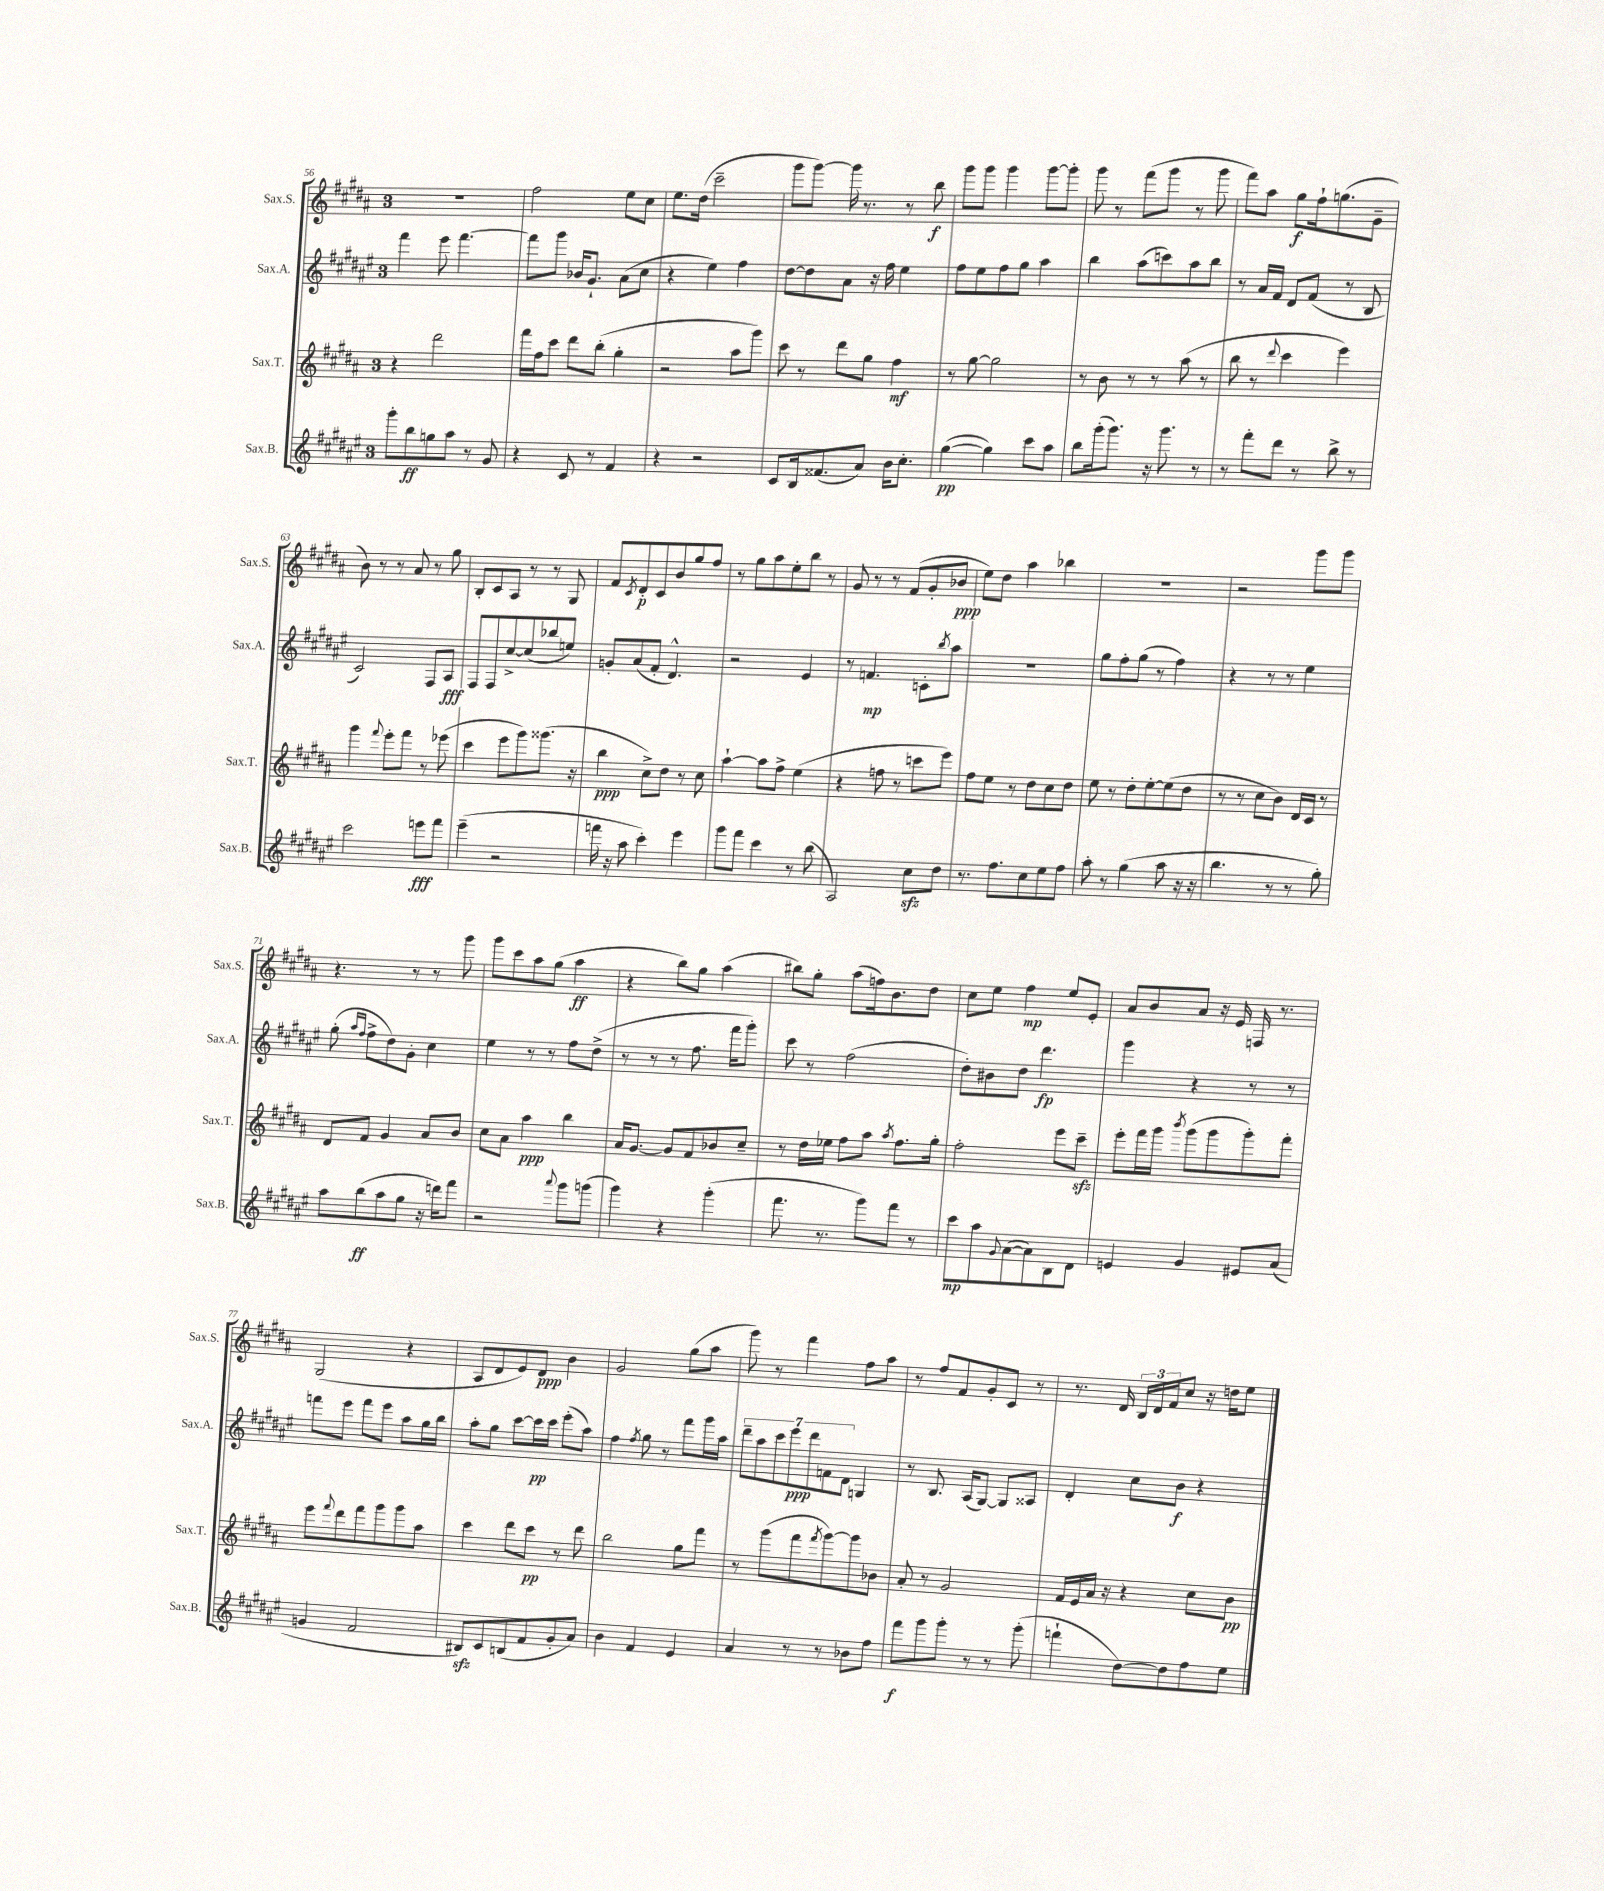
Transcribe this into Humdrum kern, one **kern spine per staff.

**kern	**dynam	**kern	**dynam	**kern	**dynam	**kern	**dynam
*part4	*part4	*part3	*part3	*part2	*part2	*part1	*part1
*staff4	*staff4	*staff3	*staff3	*staff2	*staff2	*staff1	*staff1
*I"Sax.B.	*	*I"Sax.T.	*	*I"Sax.A.	*	*I"Sax.S.	*
*I'Sax.B.	*	*I'Sax.T.	*	*I'Sax.A.	*	*I'Sax.S.	*
*clefG2	*	*clefG2	*	*clefG2	*	*clefG2	*
*k[f#c#g#d#a#e#]	*	*k[f#c#g#d#a#]	*	*k[f#c#g#d#a#e#]	*	*k[f#c#g#d#a#]	*
*M3/4	*	*M3/4	*	*M3/4	*	*M3/4	*
=56	=56	=56	=56	=56	=56	=56	=56
8ggg#'\L	.	4r	.	4fff#\	.	2.r	.
8bb\	ff	.	.	.	.	.	.
8ggn\	.	2ddd#\	.	8eee#\	.	.	.
8aa#\J	.	.	.	[4.fff#\	.	.	.
8r	.	.	.	.	.	.	.
8g#/	.	.	.	.	.	.	.
=57	=57	=57	=57	=57	=57	=57	=57
4r	.	16fff#\LL	.	8fff#\L]	.	2ff#\	.
.	.	16ff#\J	.	.	.	.	.
.	.	8ccc#\J	.	8ggg#\J	.	.	.
8c#/	.	8ddd#\L	.	16b-X/KL	.	.	.
.	.	.	.	8.g#`/J	.	.	.
8r	.	(8bb'\J	.	.	.	.	.
4f#/	.	4gg#'\	.	(8a#\L	.	8ee\L	.
.	.	.	.	8cc#\J	.	8cc#\J	.
=58	=58	=58	=58	=58	=58	=58	=58
4r	.	2r	.	4r	.	8.ee\L	.
.	.	.	.	.	.	(16dd#\Jk	.
2r	.	.	.	4ee#\)	.	2ccc#~\	.
.	.	8aa#\L	.	4ff#\	.	.	.
.	.	8ggg#\J)	.	.	.	.	.
=59	=59	=59	=59	=59	=59	=59	=59
8c#/L	.	8ccc#\	.	[8dd#\L	.	8ggg#\L	.
16B/k	.	8r	.	8dd#\]	.	[8ggg#\J)	.
(8.f##X/	.	.	.	.	.	.	.
.	.	8ddd#\L	.	8a#\J	.	16ggg#\]	.
.	.	.	.	.	.	8.r	.
8a#/J)	.	8gg#\J	.	16r	.	.	.
.	.	.	.	16ff#\	.	.	.
16b\KL	.	4ff#\	mf	4ee#\	.	8r	.
8.cc#'\J	.	.	.	.	.	.	.
.	.	.	.	.	.	8bb\	f
=60	=60	=60	=60	=60	=60	=60	=60
([4gg#\	pp	8r	.	8ff#\L	.	8ggg#\L	.
.	.	[8gg#\	.	8ee#\	.	8ggg#\J	.
4gg#\])	.	2gg#\]	.	8ff#\	.	4ggg#\	.
.	.	.	.	8gg#\J	.	.	.
8ccc#\L	.	.	.	4aa#\	.	[8ggg#\L	.
8aa#\J	.	.	.	.	.	8ggg#'\J]	.
=61	=61	=61	=61	=61	=61	=61	=61
8bb\L	.	8r	.	4bb\	.	8ggg#\	.
(16ggg#'\k	.	8b\	.	.	.	8r	.
8.ggg#\J)	.	.	.	.	.	.	.
.	.	8r	.	(8aa#\L	.	(8fff#\L	.
16r	.	8r	.	8cccn\)	.	8ggg#\J	.
8.ggg#\	.	.	.	.	.	.	.
.	.	(8aa#\	.	8aa#\	.	8r	.
8r	.	8r	.	8bb\J	.	8ggg#\	.
=62	=62	=62	=62	=62	=62	=62	=62
8r	.	8bb\	.	8r	.	8fff#\L)	.
8fff#'\L	.	8r	.	16a#/LL	.	8aa#\J	.
.	.	.	.	16f#/JJ	.	.	.
.	.	8qqddd#/	.	.	.	.	.
8ddd#\J	.	4ccc#\	.	8d#/L	.	8gg#\L	f
8r	.	.	.	(8f#/J	.	16ff#`\k	.
.	.	.	.	.	.	(8.ggn\	.
8bb^\	.	4eee\)	.	8r	.	.	.
8r	.	.	.	8B/	.	8g#~\J	.
!!LO:LB:g=z
=63	=63	=63	=63	=63	=63	=63	=63
2ccc#\	.	4ggg#\	.	2c#/)	.	8b\)	.
.	.	.	.	.	.	8r	.
.	.	8qqfff#/	.	.	.	.	.
.	.	8eee'\L	.	.	.	8r	.
.	.	8fff#\J	.	.	.	8a#/	.
8eeen\L	fff	8r	.	8F#/L	.	8r	.
8fff#\J	.	(8eee-X\	.	8A#/J	fff	8gg#\	.
=64	=64	=64	=64	=64	=64	=64	=64
(4eee#~\	.	4ccc#\	.	8F#/L	.	8B'/L	.
.	.	.	.	8F#/	.	8c#/	.
2r	.	8eee\L	.	[8cc#^/	.	8A#/J	.
.	.	8ggg#\)	.	(8cc#/]	.	8r	.
.	.	(8.ggg##X\J	.	8bb-X/	.	8r	.
.	.	.	.	8een/J)	.	8G#/	.
.	.	16r	.	.	.	.	.
=65	=65	=65	=65	=65	=65	=65	=65
16fffn\	.	4bb\	ppp	8gn'/L	.	8f#/L	.
16r	.	.	.	.	.	.	.
.	.	.	.	.	.	8qc#/	.
8aa#\	.	.	.	(8a#/	.	8d#'/	p
4ccc#'\)	.	8cc#^\L)	.	8f#'/J	.	8c#/	.
.	.	8dd#\J	.	4.d#^^/)	.	8b/	.
4eee#\	.	8r	.	.	.	8gg#/	.
.	.	8cc#\	.	.	.	8ff#/J	.
=66	=66	=66	=66	=66	=66	=66	=66
8ggg#\L	.	[4aa#`\	.	2r	.	8r	.
8fff#\J	.	.	.	.	.	8gg#\L	.
4ccc#\	.	8aa#\L]	.	.	.	8aa#\	.
.	.	8ff#^\J	.	.	.	8ee'\	.
8r	.	(4ee\	.	4e#/	.	8bb\J	.
(8bb\	.	.	.	.	.	8r	.
=67	=67	=67	=67	=67	=67	=67	=67
2A#/)	.	4r	.	8r	.	8g#/	.
.	.	.	.	4.fn/	mp	8r	.
.	.	8ffn\	.	.	.	8r	.
.	.	8r	.	.	.	(8f#/L	.
8cc#zz\L	.	8cccn\L	.	8cn'\L	.	8g#'/	.
.	.	.	.	8qbb/	.	.	.
8dd#\J	.	8eee\J)	.	8aa#\J	.	8b-X/J	ppp
=68	=68	=68	=68	=68	=68	=68	=68
8.r	.	8ff#\L	.	2.r	.	8ee\L)	.
.	.	8ee\J	.	.	.	8dd#\J	.
8.ff#\L	.	.	.	.	.	.	.
.	.	8r	.	.	.	4aa#\	.
8cc#\	.	8dd#\L	.	.	.	.	.
8ee#\	.	8cc#\	.	.	.	4bb-X\	.
8ff#\J	.	8dd#\J	.	.	.	.	.
=69	=69	=69	=69	=69	=69	=69	=69
8aa#'\	.	8ee\	.	8gg#\L	.	2.r	.
8r	.	8r	.	8ff#'\	.	.	.
(4gg#\	.	8dd#'\L	.	(8gg#\J	.	.	.
.	.	[8ee'\	.	8r	.	.	.
8aa#\	.	(8ee\]	.	4ff#\)	.	.	.
16r	.	8dd#\J	.	.	.	.	.
16r	.	.	.	.	.	.	.
=70	=70	=70	=70	=70	=70	=70	=70
4.bb\	.	8r	.	4r	.	2r	.
.	.	8r	.	.	.	.	.
.	.	8cc#\L	.	8r	.	.	.
8r	.	8b\J)	.	8r	.	.	.
8r	.	16d#/LL	.	4ee#\	.	8ggg#\L	.
.	.	16c#/JJ	.	.	.	.	.
8gg#'\)	.	8r	.	.	.	8ggg#\J	.
!!LO:LB:g=z
=71	=71	=71	=71	=71	=71	=71	=71
8aa#\L	.	8d#/L	.	(8gg#'\	.	4.r	.
.	.	.	.	16qqaa#/LL	.	.	.
.	.	.	.	16qqff#/JJ	.	.	.
(8bb\	ff	8f#/J	.	8ff#^\L	.	.	.
8aa#\	.	4g#/	.	8dd#\)	.	.	.
8gg#\J	.	.	.	8g#'\J	.	8r	.
16r	.	8a#/L	.	4cc#\	.	8r	.
16dddn\KL)	.	.	.	.	.	.	.
8fff#\J	.	8b/J	.	.	.	8ggg#\	.
=72	=72	=72	=72	=72	=72	=72	=72
2r	.	8cc#\L	.	4ee#\	.	8ggg#\L	.
.	.	8a#\J	.	.	.	8ccc#\	.
.	.	4aa#\	ppp	8r	.	8aa#\	.
.	.	.	.	8r	.	(8gg#\J	.
8qqaaa#/	.	.	.	.	.	.	.
8ggg#\L	.	4bb\	.	8ff#\L	.	4aa#\	ff
(8gggn\J	.	.	.	(8dd#^\J	.	.	.
=73	=73	=73	=73	=73	=73	=73	=73
4ggg#\)	.	16a#/KL	.	8r	.	4r	.
.	.	[8.g#/J	.	.	.	.	.
.	.	.	.	8r	.	.	.
4r	.	8g#/L]	.	8r	.	8bb\L)	.
.	.	8f#/	.	8.ff#\	.	8gg#\J	.
(4ggg#'\	.	8b-X/	.	.	.	(4aa#\	.
.	.	.	.	16fff#\KL	.	.	.
.	.	8cc#~/J	.	8ggg#'\J)	.	.	.
=74	=74	=74	=74	=74	=74	=74	=74
8.fff#\	.	8r	.	8ccc#\	.	8bb#X\L)	.
.	.	16dd#\LL	.	8r	.	8gg#'\J	.
8.r	.	16ee-X\JJ	.	.	.	.	.
.	.	8ff#\L	.	(2ff#\	.	(8aa#\L	.
8ggg#\L)	.	8aa#\J	.	.	.	16ffn\k)	.
.	.	.	.	.	.	8.b\	.
.	.	8qaa#/	.	.	.	.	.
8fff#\J	.	8.ff#\L	.	.	.	.	.
8r	.	.	.	.	.	8dd#\J	.
.	.	16gg#'\Jk	.	.	.	.	.
=75	=75	=75	=75	=75	=75	=75	=75
8ccc#\L	mp	2ff#'\	.	8dd#'\L)	.	8cc#\L	.
8aa#\	.	.	.	8b#X\	.	8ee\J	.
8qqg#/	.	.	.	.	.	.	.
([8a#\	.	.	.	8dd#\J	.	4ff#\	mp
8a#\])	.	.	.	4.ddd#\	fp	.	.
8B\	.	8eee\L	.	.	.	8ee/L	.
8d#\J	.	8ccc#zz~\J	.	.	.	8e'/J	.
=76	=76	=76	=76	=76	=76	=76	=76
4en/	.	8eee'\L	.	4ggg#\	.	8a#/L	.
.	.	16fff#\L	.	.	.	8b/	.
.	.	16ggg#\JJ	.	.	.	.	.
.	.	8qbbb/	.	.	.	.	.
4g#/	.	(8ggg#\L	.	4r	.	8a#/J	.
.	.	8ggg#\	.	.	.	16r	.
.	.	.	.	.	.	16e/	.
8e#X/L	.	8ggg#'\)	.	8r	.	16Fn/	.
.	.	.	.	.	.	8.r	.
(8a#/J	.	8fff#'\J	.	8r	.	.	.
!!LO:LB:g=z
=77	=77	=77	=77	=77	=77	=77	=77
4gn/	.	8eee\L	.	8fffn\L	.	(2G#/	.
.	.	8qqfff#/	.	.	.	.	.
.	.	8ddd#\	.	8eee#\J	.	.	.
2f#/	.	8fff#\	.	8fff\L	.	.	.
.	.	8ggg#\	.	8eee#\J	.	.	.
.	.	8ggg#\	.	8aa#\L	.	4r	.
.	.	8aa#\J	.	16gg#\L	.	.	.
.	.	.	.	16bb\JJ	.	.	.
=78	=78	=78	=78	=78	=78	=78	=78
8B#Xzz/L)	.	4ccc#\	.	8aa#'\L	.	8A#/L	.
8c#/	.	.	.	8gg#\J	.	8d#/	.
(8Bn/	.	8ddd#\L	.	[8ccc#\L	.	8e/)	.
8f#/	.	8ccc#\J	pp	16ccc#\L]	pp	8d#/J	ppp
.	.	.	.	16ccc#\JJ	.	.	.
8g#'/	.	8r	.	(8eee#'\L	.	4b\	.
8a#/J)	.	8ddd#\	.	8aa#\J)	.	.	.
=79	=79	=79	=79	=79	=79	=79	=79
4b\	.	2bb\	.	4ff#\	.	2g#/	.
.	.	.	.	8qff#/	.	.	.
4f#/	.	.	.	8gg#\	.	.	.
.	.	.	.	8r	.	.	.
4e#/	.	8gg#\L	.	8fff#\L	.	(8gg#\L	.
.	.	8fff#\J	.	16ggg#\L	.	8aa#\J	.
.	.	.	.	16aa#\JJ	.	.	.
=80	=80	=80	=80	=80	=80	=80	=80
4a#/	.	8r	.	14ddd#~\L	.	8ggg#\)	.
.	.	.	.	14aa#\	.	.	.
.	.	(8ggg#\L	.	.	.	8r	.
.	.	.	.	14ccc#\	.	.	.
.	.	.	.	14eee#\	ppp	.	.
8r	.	8fff#\	.	.	.	4fff#\	.
.	.	.	.	14ddd#\	.	.	.
.	.	.	.	14fn\	.	.	.
.	.	8qfff#/	.	.	.	.	.
8r	.	[8ggg#\)	.	.	.	.	.
.	.	.	.	14d#\J	.	.	.
8b-X\L	.	8ggg#\]	.	4Gn/	.	8ff#\L	.
8ff#\J	.	8b-X\J	.	.	.	8aa#\J	.
=81	=81	=81	=81	=81	=81	=81	=81
8fff#\L	f	8a#'/	.	8r	.	8r	.
8ggg#\	.	8r	.	8.B/	.	8ff#/L	.
8ggg#'\J	.	2g#/	.	.	.	8f#/	.
.	.	.	.	(16A#/KL	.	.	.
8r	.	.	.	[8G#/J)	.	8g#'/	.
8r	.	.	.	8G#/L]	.	8c#/J	.
(8ggg#'\	.	.	.	8A##X/J	.	8r	.
=82	=82	=82	=82	=82	=82	=82	=82
4fffn`\	.	16f#/LL	.	4d#'/	.	8.r	.
.	.	16e/	.	.	.	.	.
.	.	16a#/JJ	.	.	.	.	.
.	.	16r	.	.	.	16d#/	.
[8dd#\L)	.	4r	.	8cc#\L	.	24B/LL	.
.	.	.	.	.	.	24d#/	.
.	.	.	.	.	.	24f#/J	.
8dd#\]	.	.	.	8b\J	f	8cc#/J	.
8ff#\	.	8cc#\L	.	4r	.	16r	.
.	.	.	.	.	.	16ddn\KL	.
8ee#\J	.	8b\J	pp	.	.	8ee\J	.
==	==	==	==	==	==	==	==
*-	*-	*-	*-	*-	*-	*-	*-
